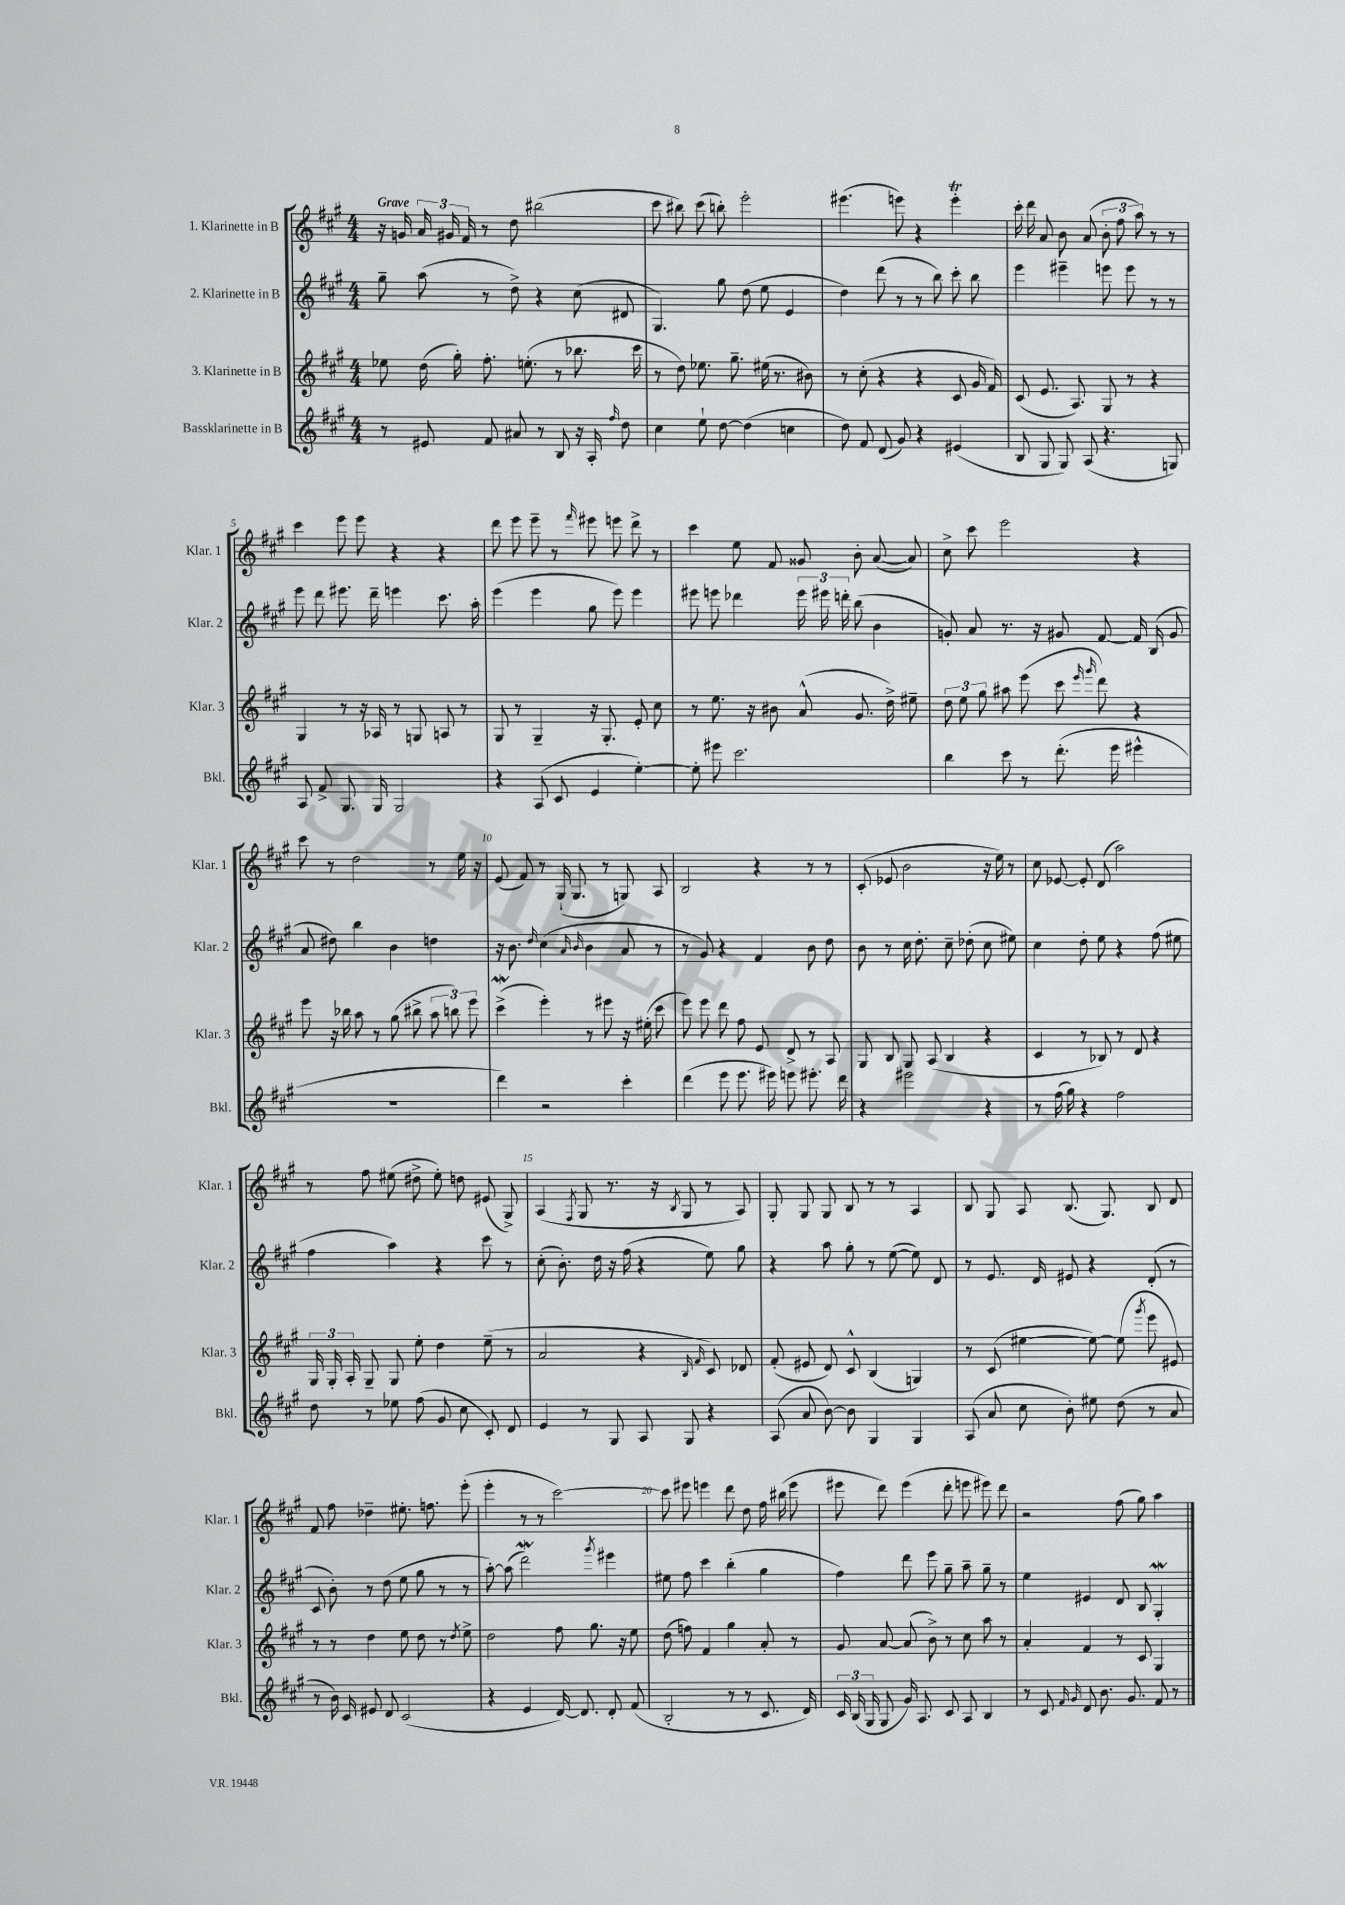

**kern	**kern	**kern	**kern
*staff4	*staff3	*staff2	*staff1
*clefG2	*clefG2	*clefG2	*clefG2
*k[f#c#g#]	*k[f#c#g#]	*k[f#c#g#]	*k[f#c#g#]
*M4/4	*M4/4	*M4/4	*M4/4
8r	8ee-	8gg#~	16r
.	.	.	16g
8e#	(16dd	(8aa	24a
.	.	.	24g#
.	16gg#')	.	.
.	.	.	24f#
8f#	8.ff#'	8r	8r
8a#	.	8dd^)	8dd
.	(8.ee'	.	.
8r	.	4r	(2bb#
8B	8r	.	.
16r	8.bb-	(8cc#	.
16A'	.	.	.
16qqff#	.	.	.
8dd	.	8d#	.
.	16ccc#	.	.
=	=	=	=
4cc#	8r	4.G#)	8ccc#
.	8dd)	.	8bb#)
8ee`	8.ee-	.	(8ccc#
[8dd	.	8gg#	8bb')
.	8.gg#~	.	.
(4dd]	.	(8dd	2eee'
.	(16ee#	8ee	.
.	8.r	.	.
4cc	.	4e	.
.	8b#)	.	.
=	=	=	=
8dd)	8r	4dd)	(4.eee#
8f#	(8cc#'	.	.
(8d	4r	(8ddd	.
8g#)	.	8r	8eee)
4r	4r	8r	4r
.	.	8bb)	.
(4e#	8c#	8ccc#'	4eee'
.	16g#	8bb	.
.	16f#)	.	.
=	=	=	=
8B	(8c#	4eee	16ccc#'
.	.	.	16ddd
8G#	8.e	.	8a
8G#)	.	4eee#~	8b
.	8.A)	.	.
(8A	.	.	(8a
4.r	8G#	8eee	12b'
.	.	.	12ff#
.	8r	8eee	.
.	.	.	12aa)
.	4r	8r	8r
8G)	.	8r	8r
=	=	=	=
8A	4G#	8eee	4ccc#
8f#^	.	8ddd	.
8.G#	8r	8.eee#	8eee
.	16r	.	8eee
16G#	16A-	16ddd~	.
2G#	8r	4eee	4r
.	8G	.	.
.	8A	8.ccc#	4r
.	8r	.	.
.	.	16aa'	.
=	=	=	=
4r	8G#	(4eee	8ddd
.	8r	.	8eee
(8A	4G#~	4eee	8eee~
8c#	.	.	8r
.	.	.	16qqfff#
4e	16r	8gg#	8eee#
.	8.G#'	.	.
.	.	8eee)	8eee
[4ee')	8e'	4eee	8ddd^
.	8cc#	.	8r
=	=	=	=
8ee']	8r	8eee#	4ccc#
8eee#	8.ee	8eee	.
2.ccc#	.	4ddd-	8ee
.	16r	.	.
.	8b#	.	8f#
.	(8a^^	24eee	8g##
.	.	24eee#	.
.	.	24ddd'	.
.	8.g#	(8bb	8b'
.	.	4b	([8a
.	16dd^)	.	.
.	8ee#~	.	8a])
=	=	=	=
4bb	12dd	8g')	8cc#^
.	12ee	.	.
.	.	8a	8ccc#
.	12gg#	.	.
8ccc#	8aa#	8.r	2eee
8r	(8eee	.	.
.	.	16r	.
(8.ddd'	8ccc#	8g#	.
.	16qqeee	.	.
.	16qqggg#	.	.
.	8ddd)	[8f#	.
16eee	.	.	.
4eee#^^	4r	16f#]	4r
.	.	(16B	.
.	.	8g#	.
=	=	=	=
1r	8eee	8a	8ccc#
.	16r	8dd#)	8r
.	16bb-	.	.
.	8aa	4bb	2dd
.	8r	.	.
.	(8gg#	4b	.
.	8bb#^	.	.
.	12aa	4dd	8r
.	12bb)	.	.
.	.	.	16ee
.	12eee	.	.
.	.	.	16r
=	=	=	=
4ddd)	(4ccc#^	16r	(8e
.	.	8.b	.
.	.	.	8f#)
.	.	16qqdd	.
2r	4eee')	(4cc#	8r
.	.	.	(16G#`
.	.	.	8.G#
.	.	16qqa	.
.	.	16qqb	.
.	8r	4b	.
.	8eee#	.	8r
4ccc#'	16r	8a	8G)
.	(16ee#'	.	.
.	8ccc#	8r	8A
=	=	=	=
(4ddd	8eee)	8r	2B
.	8eee	8g#)	.
8eee	8ddd	4r	.
8.eee	8ff#	.	.
.	8e	4f#	4r
16eee#)	.	.	.
8eee	8d^	.	.
8.eee#'	8r	8b	8r
.	8A	8dd	8r
16ddd	.	.	.
=	=	=	=
4r	8G#	8b	(8c#'
.	8B	8r	8e-
2eee#	8G#	16cc#	2b
.	.	8.dd'	.
.	(8A	.	.
.	4B	8cc#~	.
.	.	(8dd-'	.
4r	4r	8cc#	16r
.	.	.	16ee)
.	.	8ee#)	8r
=	=	=	=
8r	4c#	4cc#	8cc#
(16ff#	.	.	[8e-
16gg#)	.	.	.
4r	8r	8dd'	8e-']
.	8B-)	8ee	(8d
2ff#	8r	4r	2aa)
.	8d	.	.
.	4r	(8ff#	.
.	.	8ee#	.
=	=	=	=
8dd	24G#	4ff#	8r
.	24G#'	.	.
.	24A'	.	.
8r	8G#~	.	8ff#
8ee-	8G#	4aa)	(8ee#
(8ff#	8ee'	.	8dd#^
8g#	4dd	4r	8ee#')
8cc#	.	.	8dd
8c#')	(8ee~	8ccc#	(8e#
8d	8r	8r	8G#^)
=	=	=	=
4e	2a	(8cc#'	(4A
.	.	8.b')	.
.	.	.	8qF#
8r	.	.	8G#
.	.	16dd	.
8G#	.	16r	8.r
.	.	(16ff#	.
8A	4r	4r	.
.	.	.	16r
.	.	.	8qB
8G#	.	.	8G#
.	16qqB	.	.
.	16qqf#	.	.
4r	8c#)	8ee)	8r
.	8d-	8gg#	8A)
=	=	=	=
(8A	(8f#'	4r	8G#'
8a	8e#	.	8G#
[8b)	8d)	8aa	8G#
8b]	8c#^^	8gg#'	8B
4G#	(4B	8r	8r
.	.	([8ee	8r
4G#	4G)	8ee])	4A
.	.	8d	.
=	=	=	=
(8A	8r	8r	8B
8a	(8c#	8.e	8G#
8cc#	[4ee#	.	8A
.	.	16d	.
8b')	.	8e#	(8.B
8ee#	8ee#_)	4r	.
.	.	.	8.G#)
(8dd	(8ee#]	.	.
.	8qggg#	.	.
8r	8eee	(8d'	8B
8a	8e#)	8r	8d
=	=	=	=
8r	8r	8c#	8f#
16b)	8r	8b')	8ff#
16c#	.	.	.
8e#	4dd	8r	4dd-~
8d	.	(8dd	.
(2c#	8ee	8ee	8.ee#'
.	8dd	8gg#	.
.	.	.	8.ff
.	8r	8r	.
.	8qdd	.	.
.	8ee^	8r	(8eee'
=	=	=	=
4r	2dd	[8aa')	4eee'
.	.	(8aa]	.
4e	.	2ddd)	8r
.	.	.	8r
[16d)	8ff#	.	[2ccc#)
8.d]	.	.	.
.	8.gg#	.	.
.	.	8qggg#	.
8d'	.	4eee#	.
.	16r	.	.
(8f#	8ee	.	.
=	=	=	=
2B'	(8dd	8ee#	8ccc#]
.	8ff)	8ff#	8eee#
.	4f#	4ccc#	4eee
8r	4gg#	(4bb'	8ddd
8r	.	.	8dd
8.c#	8a'	4gg#	16ff#
.	.	.	(16bb#
.	8r	.	8eee
16d)	.	.	.
=	=	=	=
24c#	8g#	4ff#)	8eee#
(24B	.	.	.
24G#	.	.	.
8G#	[8a	.	8ddd)
16g#)	(8a]	8ddd	(4eee#
8.A	.	.	.
.	8b^)	8eee	.
8c#	8r	8gg#~	8ddd'
8A	8cc#	8aa~	8eee
4B	8aa	8gg#~	8eee#)
.	8r	8r	8ddd
=	=	=	=
8r	4a'	4ee	2r
8c#	.	.	.
16qqf#	.	.	.
16qqg#	.	.	.
8d	4f#	4e#	.
8.b	.	.	.
.	8r	8d	(8ff#
8.g#	.	.	.
.	8c#	8B	8gg#)
8f#	4G#	4G#'	4aa
8r	.	.	.
==	==	==	==
*-	*-	*-	*-
